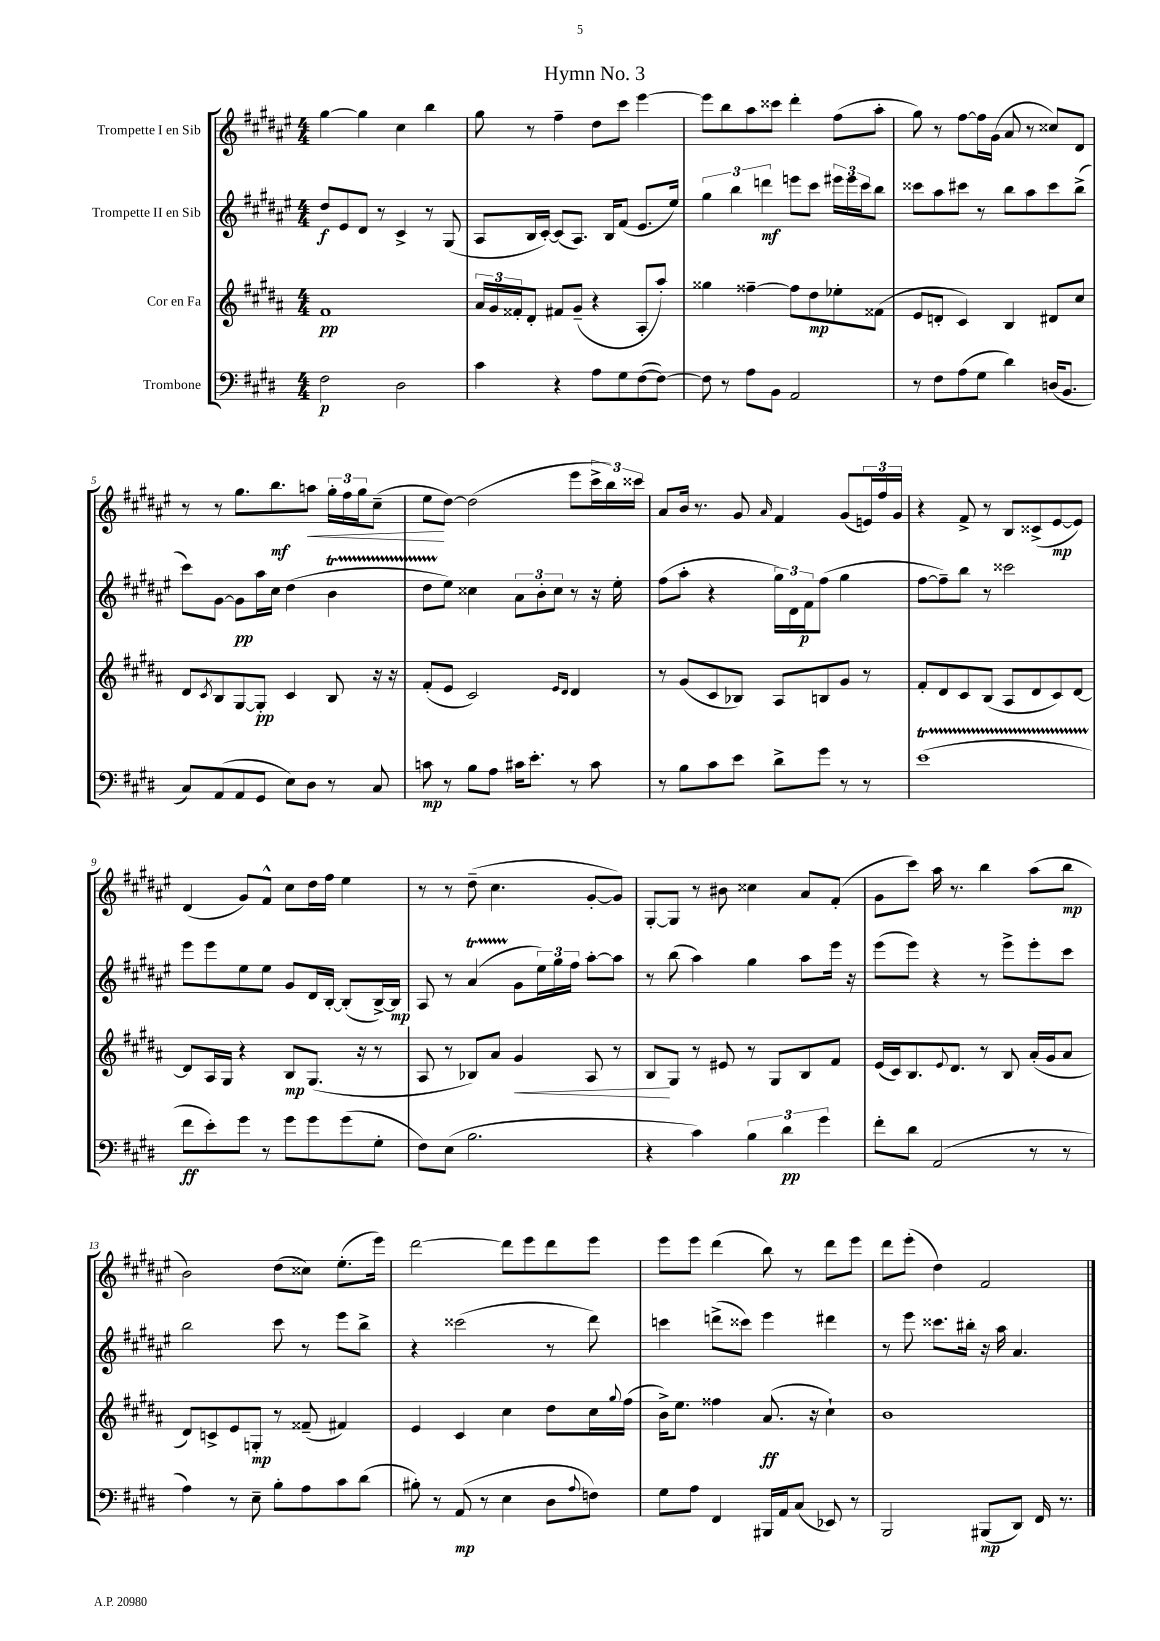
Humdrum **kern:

**kern	**kern	**kern	**kern
*staff4	*staff3	*staff2	*staff1
*clefF4	*clefG2	*clefG2	*clefG2
*k[f#c#g#d#]	*k[f#c#g#d#a#]	*k[f#c#g#d#a#e#]	*k[f#c#g#d#a#e#]
*M4/4	*M4/4	*M4/4	*M4/4
2F#	1f#	8dd#	[4gg#
.	.	8e#	.
.	.	8d#	4gg#]
.	.	8r	.
2D#	.	4c#^	4cc#
.	.	8r	4bb
.	.	(8G#	.
=	=	=	=
4c#	24a#	8A#	8gg#
.	24g#	.	.
.	24f##'	.	.
.	8d#'	16B	8r
.	.	[16c#')	.
4r	8f#	(8c#]	4ff#~
.	(8g#~	8.A#)	.
8A	4r	.	8dd#
.	.	16B	.
8G#	.	(8f#	8ccc#
([8F#	8A#'	8.e#	[4eee#
8F#_)	8aa#')	.	.
.	.	16ee#)	.
=	=	=	=
8F#]	4gg##	6gg#	8eee#]
8r	.	.	8bb
.	.	6bb	.
8A	[4ff##~	.	8aa#
.	.	6ddd	.
8BB	.	.	8ccc##
2AA	8ff##]	8eee	4ddd#'
.	8dd#	8ccc#	.
.	8ee-'	24eee#	(8ff#
.	.	24eee#	.
.	.	24ccc#	.
.	(8f##	8bb	8aa#'
=	=	=	=
8r	8e	8ccc##	8gg#)
8F#	8d'	8aa#	8r
(8A	4c#)	8ccc#	[8ff#
8G#	.	8r	16ff#]
.	.	.	(16g#
4d#)	4B	8bb	8a#
.	.	8aa#	8r
(16D	8d#	8ccc#	8cc##)
8.BB	.	.	.
.	8cc#	(8bb^	8d#
=	=	=	=
8C#)	8d#	8ccc#)	8r
.	8qc#	.	.
(8AA	8B	[8g#	8r
8AA	[8G#	8g#]	8.gg#
8GG#	8G#']	16aa#	.
.	.	16cc#	8.bb
8E)	4c#	(4dd#	.
8D#	.	.	8aa
8r	8B	4b	24gg#'
.	.	.	24ff#
.	.	.	24gg#
8C#	16r	.	(8cc#~
.	16r	.	.
=	=	=	=
8c	(8f#'	8dd#	8ee#
8r	8e	8ee#)	[8dd#)
8B	2c#)	4cc##	(2dd#]
8A	.	.	.
16c#	.	12a#	.
8.e'	.	.	.
.	.	12b'	.
.	.	12cc##	.
.	16qqe	.	.
.	16qqd#	.	.
8r	4d#	8r	8eee#
8c#	.	16r	24ccc#^
.	.	.	24bb)
.	.	16ee#'	.
.	.	.	24ccc##
=	=	=	=
8r	8r	(8ff#	8a#
8B	(8g#	8aa#'	16b
.	.	.	8.r
8c#	8c#	4r	.
8e	8B-)	.	8g#
.	.	.	16qqa#
8d#^	8A#	24gg#)	4f#
.	.	24d#	.
.	.	24f#	.
8g#	8B	(8ff#	.
8r	8g#	4gg#	(8g#
8r	8r	.	24e)
.	.	.	24ff#
.	.	.	24g#
=	=	=	=
(1e	8f#'	[8ff#	4r
.	8d#	8ff#~])	.
.	8c#	8bb	8f#^
.	(8B	8r	8r
.	8A#	2ccc##	8B
.	8d#	.	(8c##^
.	8c#)	.	[8e#
.	[8d#	.	8e#])
=	=	=	=
8f#	8d#]	8eee#	(4d#
8e')	16A#	8eee#	.
.	16G#	.	.
8g#	4r	8ee#	8g#)
8r	.	8ee#	8f#^^
8g#	8B	8g#	8cc#
8g#	(8.G#	16d#	16dd#
.	.	[16B'	16ff#
(8g#	.	(8B']	4ee#
.	16r	.	.
8G#'	8r	[16B^)	.
.	.	16B]	.
=	=	=	=
8F#)	8A#	8A#	8r
(8E	8r	8r	8r
2.B	8B-)	(4a#	(8dd#~
.	8a#	.	4.cc#
.	4g#	8g#	.
.	.	24ee#)	.
.	.	24gg#	.
.	.	24ff#	.
.	8A#	[8aa#'	[8g#'
.	8r	8aa#]	8g#])
=	=	=	=
4r	8B	8r	[8G#'
.	8G#	(8bb	8G#]
4c#)	8r	4aa#)	8r
.	8e#	.	8b#
6B	8r	4gg#	4cc##
.	8G#	.	.
6d#	.	.	.
.	8B	8aa#	8a#
6g#	.	.	.
.	8f#	16eee#	(8f#'
.	.	16r	.
=	=	=	=
8f#'	(16e	(8eee#	8g#
.	16c#)	.	.
8d#	8.B	8eee#)	8ccc#)
(2AA	.	4r	16aa#
.	8qqe	.	.
.	8.d#	.	8.r
.	8r	8r	4bb
.	8B	8eee#^	.
8r	(16a#'	8eee#'	(8aa#
.	16g#	.	.
8r	8a#	8ccc#	8bb
=	=	=	=
4A)	8d#)	2bb	2b)
.	8c^	.	.
8r	8e	.	.
8E~	8G'	.	.
8B'	8r	8ccc#	(8dd#
8A	(8f##~	8r	8cc##)
8c#	4f#)	8eee#	(8.ee#'
(8d#	.	8bb^	.
.	.	.	16eee#)
=	=	=	=
8B#')	4e	4r	[2ddd#
8r	.	.	.
(8AA	4c#	(2ccc##	.
8r	.	.	.
4E	4cc#	.	8ddd#]
.	.	.	8eee#
8D#	8dd#	8r	8ddd#
8qqA	.	.	.
8F)	16cc#	8ddd#)	8eee#
.	8qqgg#	.	.
.	(16ff#	.	.
=	=	=	=
8G#	16b^)	4ccc	8eee#
.	8.ee	.	.
8A	.	.	8eee#
4FF#	4ff##	(8ddd^	(4ddd#
.	.	8ccc##)	.
16BBB#	(8.a#	4eee#	8bb)
16AA	.	.	.
(8C#	.	.	8r
.	16r	.	.
8EE-)	4cc#`)	4ddd#	8ddd#
8r	.	.	8eee#
=	=	=	=
2BBB	1b	8r	8ddd#
.	.	8eee#	(8eee#'
.	.	8.ccc##	4dd#)
.	.	16bb#'	.
(8BBB#	.	16r	2f#
.	.	16aa#	.
8DD#)	.	4.a#	.
16FF#	.	.	.
8.r	.	.	.
==	==	==	==
*-	*-	*-	*-
